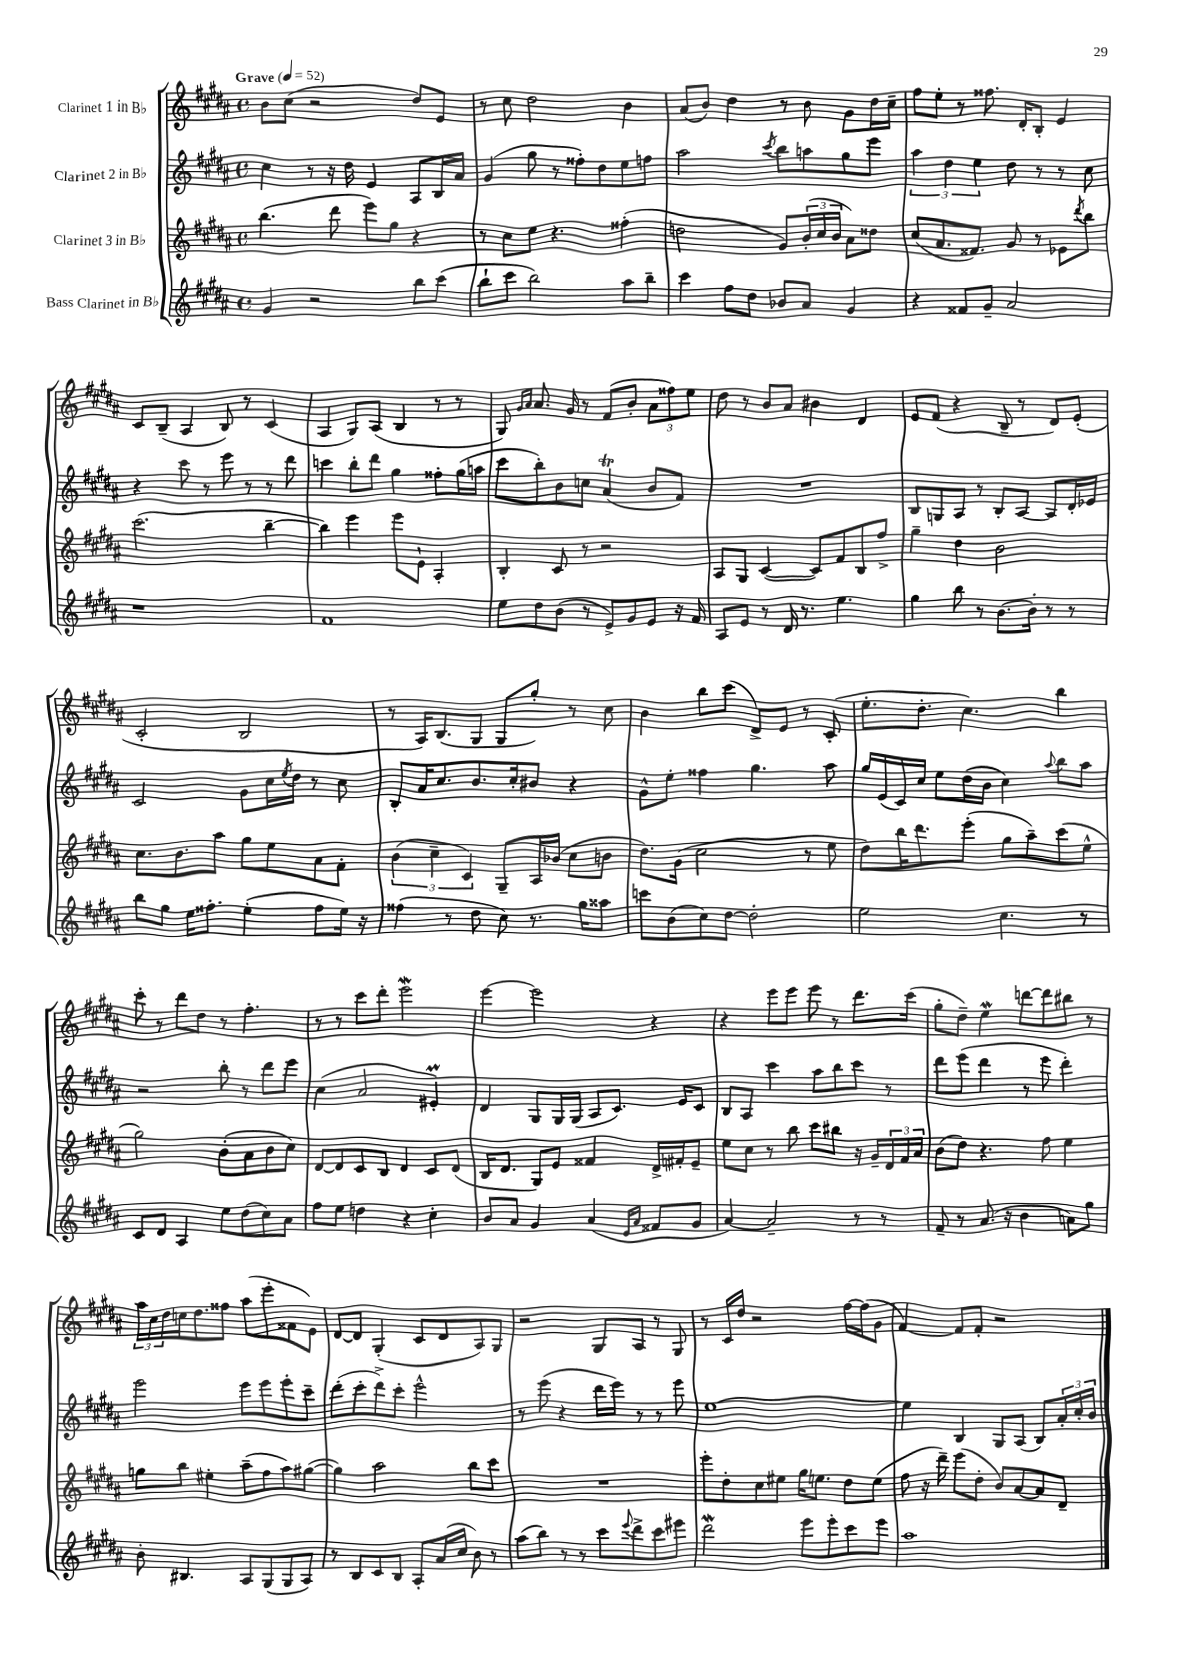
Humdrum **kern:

**kern	**kern	**kern	**kern
*staff4	*staff3	*staff2	*staff1
*clefG2	*clefG2	*clefG2	*clefG2
*k[f#c#g#d#a#]	*k[f#c#g#d#a#]	*k[f#c#g#d#a#]	*k[f#c#g#d#a#]
*M4/4	*M4/4	*M4/4	*M4/4
*met(c)	*met(c)	*met(c)	*met(c)
*MM52	*MM52	*MM52	*MM52
4g#/	(4.bb\	4cc#\	8b\L
.	.	.	(8cc#\J
2r	.	8r	2r
.	8ddd#\	16r	.
.	.	16dd#\	.
.	8eee\L)	4e/	.
.	8gg#\J	.	.
8bb\L	4r	8A#/L	8dd#/L)
(8ccc#\J	.	16B/L	8e/J
.	.	16a#/JJ	.
=	=	=	=
8bb`\L	8r	(4g#/	8r
8ccc#\J	8cc#\L	.	8cc#\
2bb\)	8ee\J	8gg#\	2dd#\
.	4.r	8r	.
.	.	8ff##'\L)	.
.	.	8dd#\	.
8aa#\L	(4ff##'\	8ee\	4b\
8bb~\J	.	8ff\J	.
=	=	=	=
4ccc#\	2dd\	2aa#\	(8a#/L
.	.	.	8b/J)
8ff#\L	.	.	4dd#\
8dd#\J	.	.	.
.	.	8qccc#/	.
8b-/L	8g#/L)	8bb\L	8r
8a#/J	(24b'/L	8aa\	8b\
.	24cc#/	.	.
.	24b/JJ	.	.
4g#/	8a#\L)	8gg#\	8g#\L
.	8dd##\J	8eee\J	16dd#\L
.	.	.	16cc#~\JJ
=	=	=	=
4r	(8cc#/L	6aa#\	8ff#\L
.	8.a#/	.	8ee'\J
.	.	6dd#\	.
8f##/L	.	.	8r
.	8.f##/J)	.	.
.	.	6ee\	.
8g#~/J	.	.	8.ff##\
2a#/	8g#/	8dd#\	.
.	.	.	16d#'/LK
.	8r	8r	8B'/J
.	8e-\L	8r	4e/
.	8qddd#/	.	.
.	8bb\J	8cc#\	.
=	=	=	=
1r	(2.ccc#\	4r	8c#/L
.	.	.	(8B~/J
.	.	8ccc#\	4A#/
.	.	8r	.
.	.	8eee\	8B/)
.	.	8r	8r
.	[4bb~\	8r	(4c#/
.	.	8ddd#\	.
=	=	=	=
1f#	4bb\])	4ccc\	4A#/
.	4eee\	8bb'\L	8G#/L)
.	.	8ddd#\J	(8A#/J
.	8eee\L	4gg#\	4B/
.	8e`\J	.	.
.	4A#'/	8ff##'\L	8r
.	.	(16gg#\L	8r
.	.	16aa\JJ	.
=	=	=	=
8ee\L	4B'/	8ccc#\L	8G#/)
.	.	.	16qqg#/LL
.	.	.	16qqa#/JJ
8dd#\	.	8bb'\)	8.a#/
(8b\J	8c#/	8b\	.
.	.	.	16g#/
8r	8r	8cc\J	8r
8e^/L)	2r	(4a#/	(8f#/L
8g#/	.	.	8b'/J
8e/J	.	8b/L	12a#\L
.	.	.	12ff##\)
16r	.	8f#/J)	.
.	.	.	12ee\J
16f#/	.	.	.
=	=	=	=
8A#/L	8A#/L	1r	8dd#\
8e/J	8G#/J	.	8r
8r	([4c#/	.	8b/L
16d#/	.	.	8a#/J
8.r	.	.	.
.	8c#/]L)	.	4b#\
4.ee\	8f#/	.	.
.	8B/	.	4d#/
.	8ff#^/J	.	.
=	=	=	=
4gg#\	4gg#~\	8B/L	8e/L
.	.	8G/	(8f#/J
8bb\	4dd#\	8A#/J	4r
8r	.	8r	.
[8.b\L	2b\	8B'/L	8B~/
.	.	[8A#/J	8r
16b'\]Jk	.	.	.
8r	.	8A#/]L	8d#/L)
8r	.	16d#'/L	(8e'/J
.	.	16e-/JJ	.
=	=	=	=
8bb\L	8.cc#\L	2c#/	2c#'/
8gg#\J	.	.	.
.	8.b\	.	.
16ee\LK	.	.	.
8.ff##'\J	.	.	.
.	8aa#\J	.	.
(4ee'\	8gg#\L	8g#\L	2B/
.	8ee\	16cc#\L	.
.	.	8qee/	.
.	.	16dd#\JJ	.
8ff##\L	8a#\	8r	.
16ee\Jk)	8f#'\J	8cc#\	.
16r	.	.	.
=	=	=	=
(4ff##\	(6b\	8B'/L	8r
.	.	16a#/K	16A#/LK)
.	6cc#~\	.	.
.	.	8.cc#/	(8.B/
8r	.	.	.
.	6c#/)	.	.
8dd#\	.	8.b/	8G#/J
8cc#\)	8G#~/L	.	8G#/L
.	.	16cc#'/k	.
8.r	16A#/L	8b#/J	8gg#'/J)
.	(16b-/JJ	.	.
.	8cc#\L	4r	8r
16gg#\LK	.	.	.
8aa##\J	8b\J	.	8cc#\
=	=	=	=
8ccc\L	8.dd#\L)	8g#^^\L	4b\
(8b\	.	8ee'\J	.
.	(16g#\Jk	.	.
8cc#\)	2cc#\	4ff##\	8bb\L
[8dd#\J	.	.	(8ccc#\J
2dd#'\]	.	4.gg#\	8d#^/L)
.	.	.	8e/J
.	8r	.	8r
.	8ee\	8aa#\	(8c#'/
=	=	=	=
2ee\	8dd#\L)	16gg#/LL	8.ee'\L
.	.	(16e/	.
.	16bb\K	16c#/)	.
.	8.ddd#\	16cc#/JJ	8.dd#'\J
.	.	8ee\L	.
.	(8eee'\J	(16dd#\L	4.cc#\)
.	.	16b\JJ	.
4.cc#\	8gg#\L	4cc#\)	.
.	8aa#~\)	.	.
.	.	8qqaa#/	.
.	(8ccc#\	8bb\L	4bb\
8r	8ee^^\J	8aa#\J	.
=	=	=	=
8c#/L	2gg#\)	2r	8ccc#'\
8d#/J	.	.	8r
4A#/	.	.	8ddd#\L
.	.	.	8dd#\J
8ee\L	(8b'\L	8bb'\	8r
(8dd#\	8a#\	8r	4.ff#'\
8cc#\)	8b\	8ddd#\L	.
8a#\J	8cc#\J)	8eee\J	.
=	=	=	=
8ff#\L	[8d#/L	(4cc#\	8r
8ee\J	8d#/]	.	8r
4dd\	8c#/	2a#/	8ccc#\L
.	8B/J	.	8ddd#'\J
4r	4d#/	.	2eee\
4cc#'\	8c#/L	4e#'/)	.
.	(8d#/J	.	.
=	=	=	=
8b/L	16B/LK	4d#/	[4eee\
.	8.d#/J	.	.
8a#/J	.	.	.
4g#/	8G#/L)	8G#/L	2eee\]
.	8e/J	16G#/L	.
.	.	(16G#/JJ	.
(4a#/	4f##/	8A#/L	.
.	.	8.c#/J)	.
16qqe/LL	.	.	.
16qqa#/JJ	.	.	.
8f##/L	16d#^/LL	.	4r
.	16f#'/J	16e/LK	.
8g#/J	8e~/J	8c#/J	.
=	=	=	=
[4a#/)	8ee\L	8B/L	4r
.	8cc#\J	8A#/J	.
2a#~/]	8r	4ccc#\	8eee\L
.	8bb\	.	8eee\J
.	8ccc#\L	8aa#\L	8eee\
.	8bb#\J	8bb\	8r
8r	16r	8ccc#\J	8.ddd#\L
.	16g#~/LL	.	.
8r	24d#/	8r	.
.	24f#/	.	.
.	.	.	(16ccc#\Jk
.	24a#/JJ	.	.
=	=	=	=
8f#~/	(8b\L	8ddd#\L	8gg#'\L
8r	8dd#\J)	(8eee\J	8dd#~\J)
(8.a#/	4.r	4ddd#\	4ee\
16r	.	.	.
4b\	.	8r	[8ddd\L
.	8ff#\	8eee\	8ddd\]
8a\L)	4ee\	4ddd#'\)	8bb#\J
8gg#\J	.	.	8r
=	=	=	=
8b'\	8gg\L	2eee\	24aa#\LL
.	.	.	24cc#\
.	.	.	24dd#\
4.B#/	8bb\J	.	16cc\J
.	.	.	8.dd#\
.	4ee#'\	.	.
.	.	.	8ff##\J
8A#/L	(8aa#~\L	8eee\L	(8aa#\L
(8G#/	8ff#\	8eee\	8eee'\
8G#/	8aa#\)	8eee'\	8f##\
8A#/J)	([8gg#\J	8ccc#~\J	8e\J)
=	=	=	=
8r	4gg#\])	(8ddd#'\L	[8d#/L
8B/L	.	8ccc#'\	8d#/]J
8c#/	2aa#\	8ddd#^\)	(4G#'/
8B/J	.	8ccc#'\J	.
8A#'/L	.	2eee^^\	8c#/L
(16a#/L	.	.	8d#/
16cc#/JJ	.	.	.
8b\)	8bb\L	.	8A#/)
8r	8ccc#\J	.	8G#/J
=	=	=	=
(8aa#\L	1r	8r	2r
8bb\J)	.	(8eee\	.
8r	.	4r	.
8r	.	.	.
8ccc#\L	.	16ddd#\LL	8G#/L
.	.	16eee\JJ)	.
8qqeee/	.	.	.
8ddd#^\	.	8r	8A#/J
8ccc#\	.	8r	8r
8eee#\J	.	8eee\	8G#/
=	=	=	=
2ddd#\	8eee'\L	[1ee	8r
.	8dd#'\	.	16c#/LL
.	.	.	16dd#/JJ
.	8cc#\	.	2r
.	8ee#\J	.	.
8eee\L	16gg#\LK	.	.
.	8.ee\J	.	.
8eee'\	.	.	.
8ccc#\	8dd#\L	.	[16ff#\LL
.	.	.	(16ff#\]J
8eee\J	(8ee\J	.	8g#\J
=	=	=	=
1aa#	8ff#\	4ee\]	[4f#/)
.	16r	.	.
.	16ddd#~\)	.	.
.	(8eee\L	4B/	8f#/]L
.	8dd#'\J	.	8f#'/J
.	8b/L)	8G#/L	2r
.	[8a#/	(8A#/J	.
.	8a#/]	8B/L)	.
.	8d#~/J	24a#'/L	.
.	.	24cc#'/	.
.	.	24b/JJ	.
==	==	==	==
*-	*-	*-	*-
